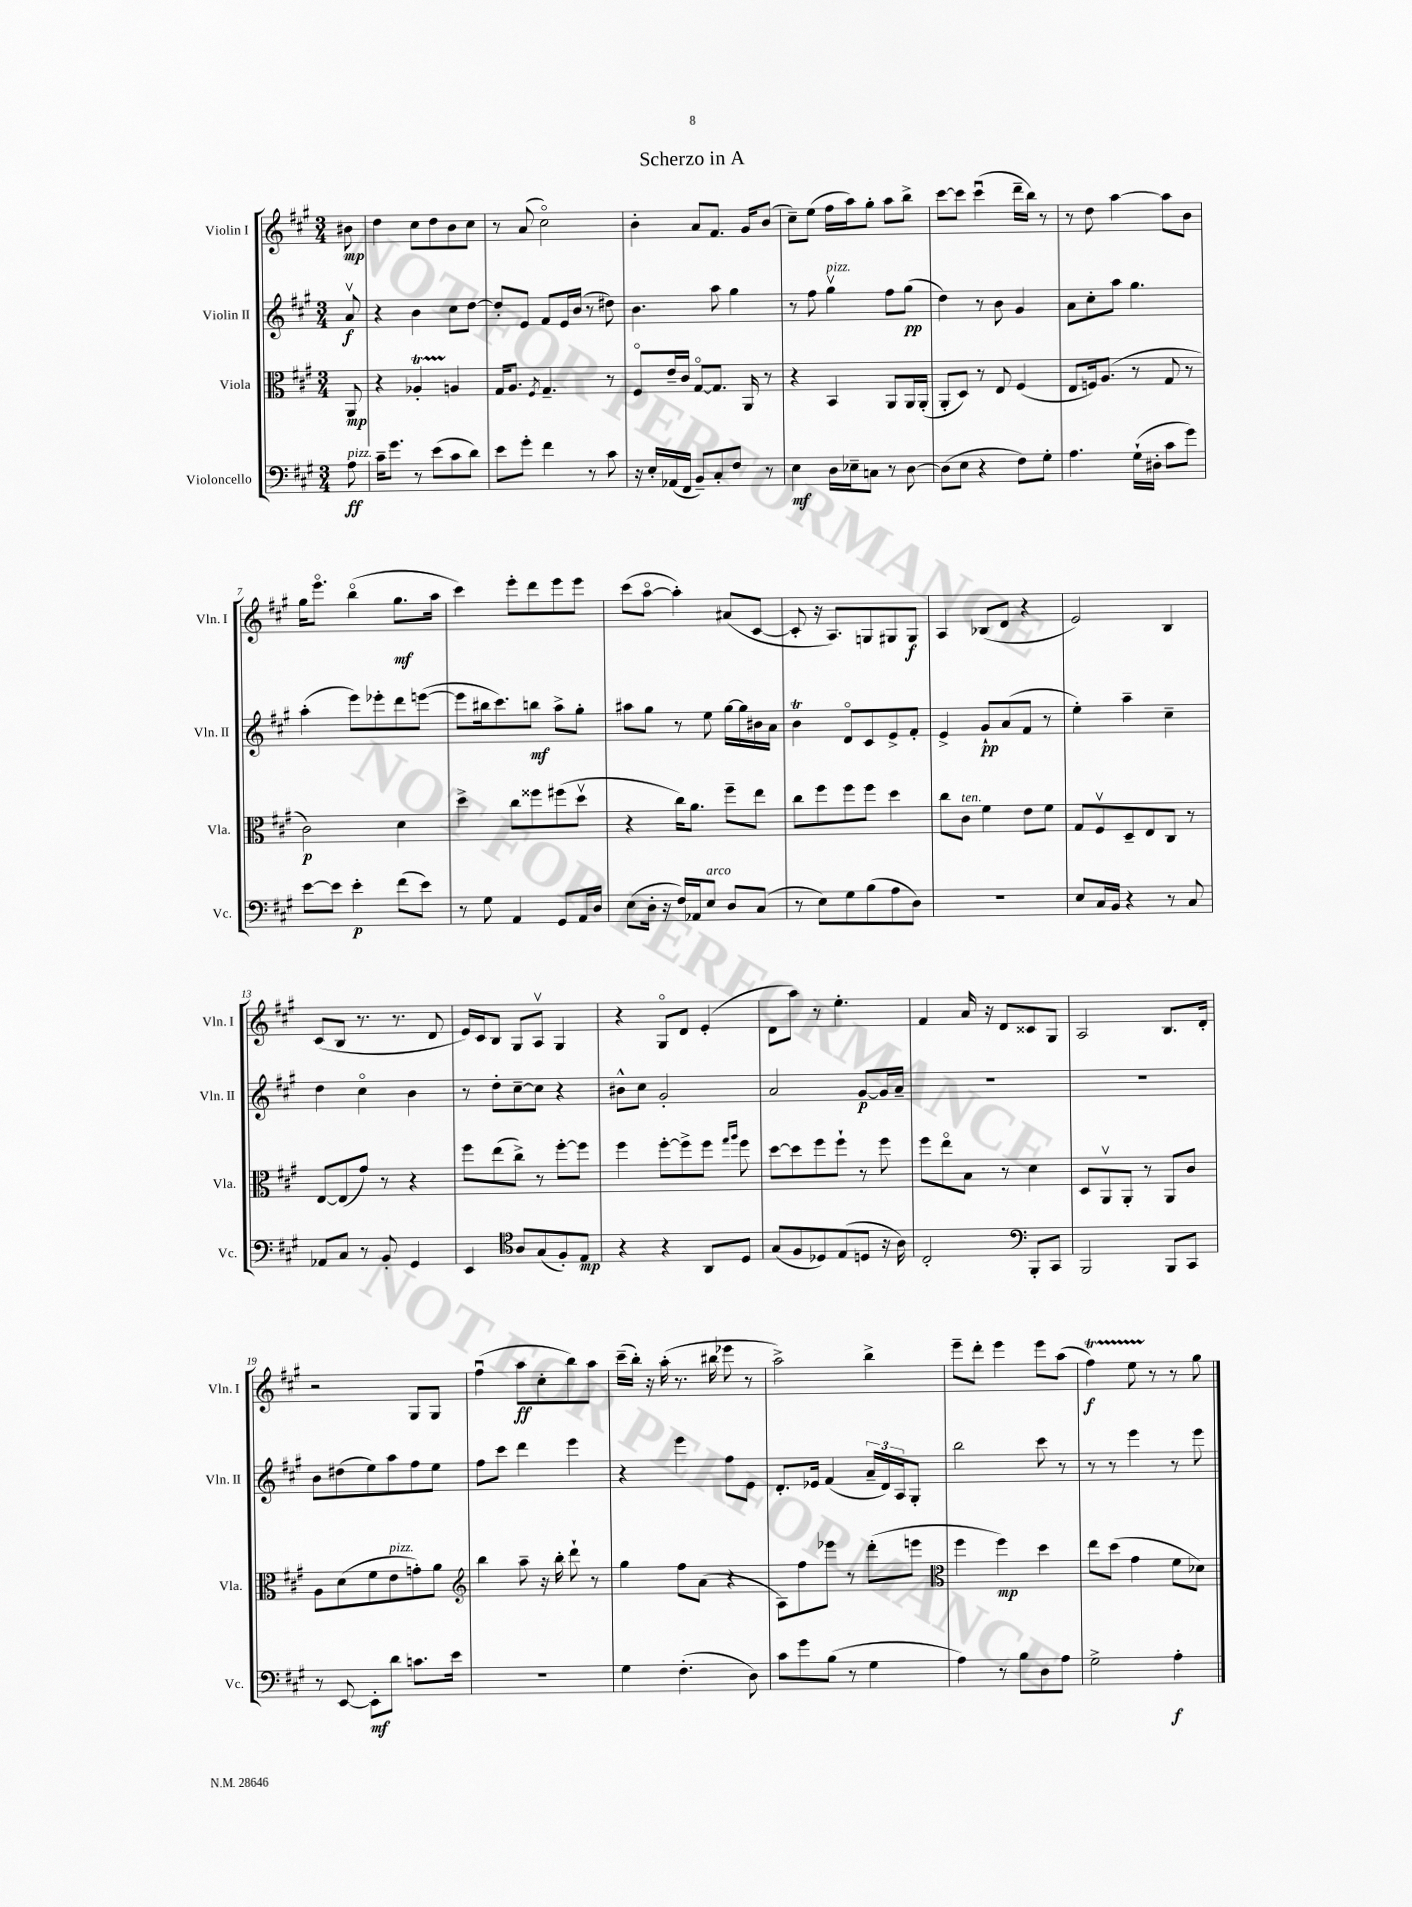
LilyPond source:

\header { title = "Scherzo in A" }
<<
\new StaffGroup <<
\new Staff = "s0" \with { instrumentName = "Violin I" shortInstrumentName = "Vln. I" } {
    \clef treble \key a \major \numericTimeSignature \time 3/4 \partial 8
    bis'8\mp |
    d''4 cis''8 d''8 b'8 cis''8 |
    r8 a'8( cis''2\flageolet) |
    b'4-. a'8 fis'8. gis'16 b'8( |
    cis''8--) e''8( fis''16 a''16) gis''8-. a''8 b''8-> |
    cis'''8~ cis'''8 cis'''4\downbow( d'''16-- b''16) r8 |
    r8 d''8 a''4~ a''8 b'8 |
    gis''16 e'''8.\flageolet b''4\flageolet( gis''8.\mf a''16 |
    cis'''4) e'''8-. d'''8 e'''8 e'''8 |
    cis'''8( a''8~\flageolet a''4-.) ais'8( cis'8~ |
    cis'8-. r16 a8.) g8 gis8 gis8\f |
    a4 bes8( d'8 r4 |
    e'2) b4 |
    cis'8( b8 r8. r8. d'8 |
    e'16) cis'16 b8 gis8 a8\upbow gis4 |
    r4 gis8\flageolet d'8 e'4-.( |
    d'8 a''8) r8 e''4.-. |
    fis'4 a'16 r16 d'8 cisis'8 gis8 |
    a2 b8. d'16-. |
    r2 gis8 gis8 |
    fis''4\downbow( a''8\ff cis''8-. b''8) a''8 |
    cis'''16--( b''16-.) r16 a''16-.( r8. bis''16 ees'''8 r8 |
    a''2->) b''4-> |
    e'''8-- d'''8-. e'''4 e'''8 a''8( |
    fis''4\startTrillSpan\f) e''8 r8\stopTrillSpan r8 gis''8 \bar "|." |
}
\new Staff = "s1" \with { instrumentName = "Violin II" shortInstrumentName = "Vln. II" } {
    \clef treble \key a \major \numericTimeSignature \time 3/4 \partial 8
    a'8\upbow\f |
    r4 b'4 cis''8 d''8~ |
    d''8-. e'8 fis'8 e'16 b'16( r8 dis''8) |
    b'4. a''8 gis''4 |
    r8 fis''8 gis''4\upbow^\markup { \italic "pizz." } fis''8 gis''8\pp( |
    d''4) r8 b'8 gis'4 |
    a'8 cis''8-. a''8 gis''4. |
    a''4-.( e'''8) ees'''8-. d'''8 e'''8~( |
    e'''8 bis''16 cis'''8.) b''8\mf a''8-> gis''8-. |
    ais''8 gis''8 r8 e''8 gis''16~ gis''16 bis'16 a'16 |
    b'4\trill d'8\flageolet cis'8 e'8-> fis'8-. |
    e'4-> gis'8-!\pp a'8( fis'8 r8 |
    e''4-.) a''4-- cis''4-- |
    d''4 cis''4\flageolet b'4 |
    r8 d''8-. cis''8~-- cis''8 r4 |
    bis'8-^ cis''8 gis'2-. |
    a'2 gis'8~\p gis'16 a'16-- |
    R2. |
    R2. |
    b'8 dis''8( e''8) a''8 fis''8 e''8 |
    fis''8 cis'''8 d'''4 e'''4 |
    r4 e'''4 fis''8 e'8 |
    d'8.-. ees'16 fis'4( \tuplet 3/2 { a'16-- d'16) a16 } gis8-. |
    b''2 cis'''8 r8 |
    r8 r8 e'''4 r8 e'''8 \bar "|." |
}
\new Staff = "s2" \with { instrumentName = "Viola" shortInstrumentName = "Vla." } {
    \clef alto \key a \major \numericTimeSignature \time 3/4 \partial 8
    a,8\mp |
    r4 aes4-.\startTrillSpan a4\stopTrillSpan |
    gis16 a8. \acciaccatura { fis8 } gis4.-- r8 |
    fis8\flageolet e'16-- cis'16 gis8~\flageolet gis8. a,16 r8 |
    r4 b,4 a,8 a,16 a,16-.( |
    a,8-. d8) r8 e8 fis4( |
    e8 f16) a8.( r8 gis8 r8 |
    cis'2\p) d'4 |
    d''4-> cis''8 fisis''8 fis''8( d''8\upbow |
    r4 cis''16) a'8. fis''8-- e''8 |
    cis''8 fis''8 fis''8 fis''8 d''4 |
    cis''8 cis'8^\markup { \italic "ten." } fis'4 e'8 fis'8 |
    gis8 fis8\upbow d8-- e8 cis8 r8 |
    e8~ e8( gis'8) r8 r4 |
    fis''8 e''8( cis''8->) r8 fis''8~-. fis''8 |
    fis''4 fis''8~-. fis''8-> fis''8 \grace { gis''16 a''16 } fis''8 |
    d''8~ d''8 fis''8 fis''8-! r8 fis''8 |
    fis''8 e''8\flageolet b8 r8 d'4 |
    d8 a,8\upbow a,8-. r8 a,8 cis'8 |
    a8 d'8( fis'8 e'8^\markup { \italic "pizz." } g'8-.) a'8 |
    \clef treble b''4 a''8-- r16 b''16-. d'''8-! r8 |
    gis''4 fis''8 a'8( r4 |
    a8) fis''8 ees'''8 r8 d'''8-.( e'''8 |
    \clef alto fis''4 fis''4\mp) d''4 |
    e''8 d''8( gis'4 fis'8 des'8) \bar "|." |
}
\new Staff = "s3" \with { instrumentName = "Violoncello" shortInstrumentName = "Vc." } {
    \clef bass \key a \major \numericTimeSignature \time 3/4 \partial 8
    a8\ff^\markup { \italic "pizz." } |
    cis'16-- gis'8. r8 e'8( cis'8 d'8) |
    e'8 gis'8-. fis'4 r8 cis'8 |
    r16 e16-. aes,16( fis,16 b,8--) cis8-. fis8 r8 |
    e4\mf d16 ees16-- c8 r8 d8~ |
    d8( e8 r4 fis8) gis8-. |
    a4. gis16-!( dis16-. cis'8 gis'8) |
    e'8~ e'8 e'4-.\p fis'8( e'8) |
    r8 gis8 a,4 gis,8 a,16 d16 |
    e8( d16-. r16 fis16) aes,16 e8^\markup { \italic "arco" } d8 cis8( |
    r8 e8) gis8 b8( a8 d8) |
    R2. |
    e8 cis16 b,16 r4 r8 cis8 |
    aes,8 cis8 r8 b,8-. gis,4 |
    e,4 \clef tenor a8 gis8( fis8-.) e8\mp |
    r4 r4 a,8 d8 |
    gis8( fis8 des8) e8( d8 r16 a16) |
    cis2-. \clef bass b,,8-. cis,8 |
    b,,2 b,,8 cis,8 |
    r8 e,8~ e,8-.\mf d'8 c'8. e'16 |
    R2. |
    gis4 fis4.-.( d8) |
    cis'8 gis'8 b8( r8 gis4 |
    a4) r8 b8 d8 a8 |
    gis2-> a4-.\f \bar "|." |
}
>>
>>
